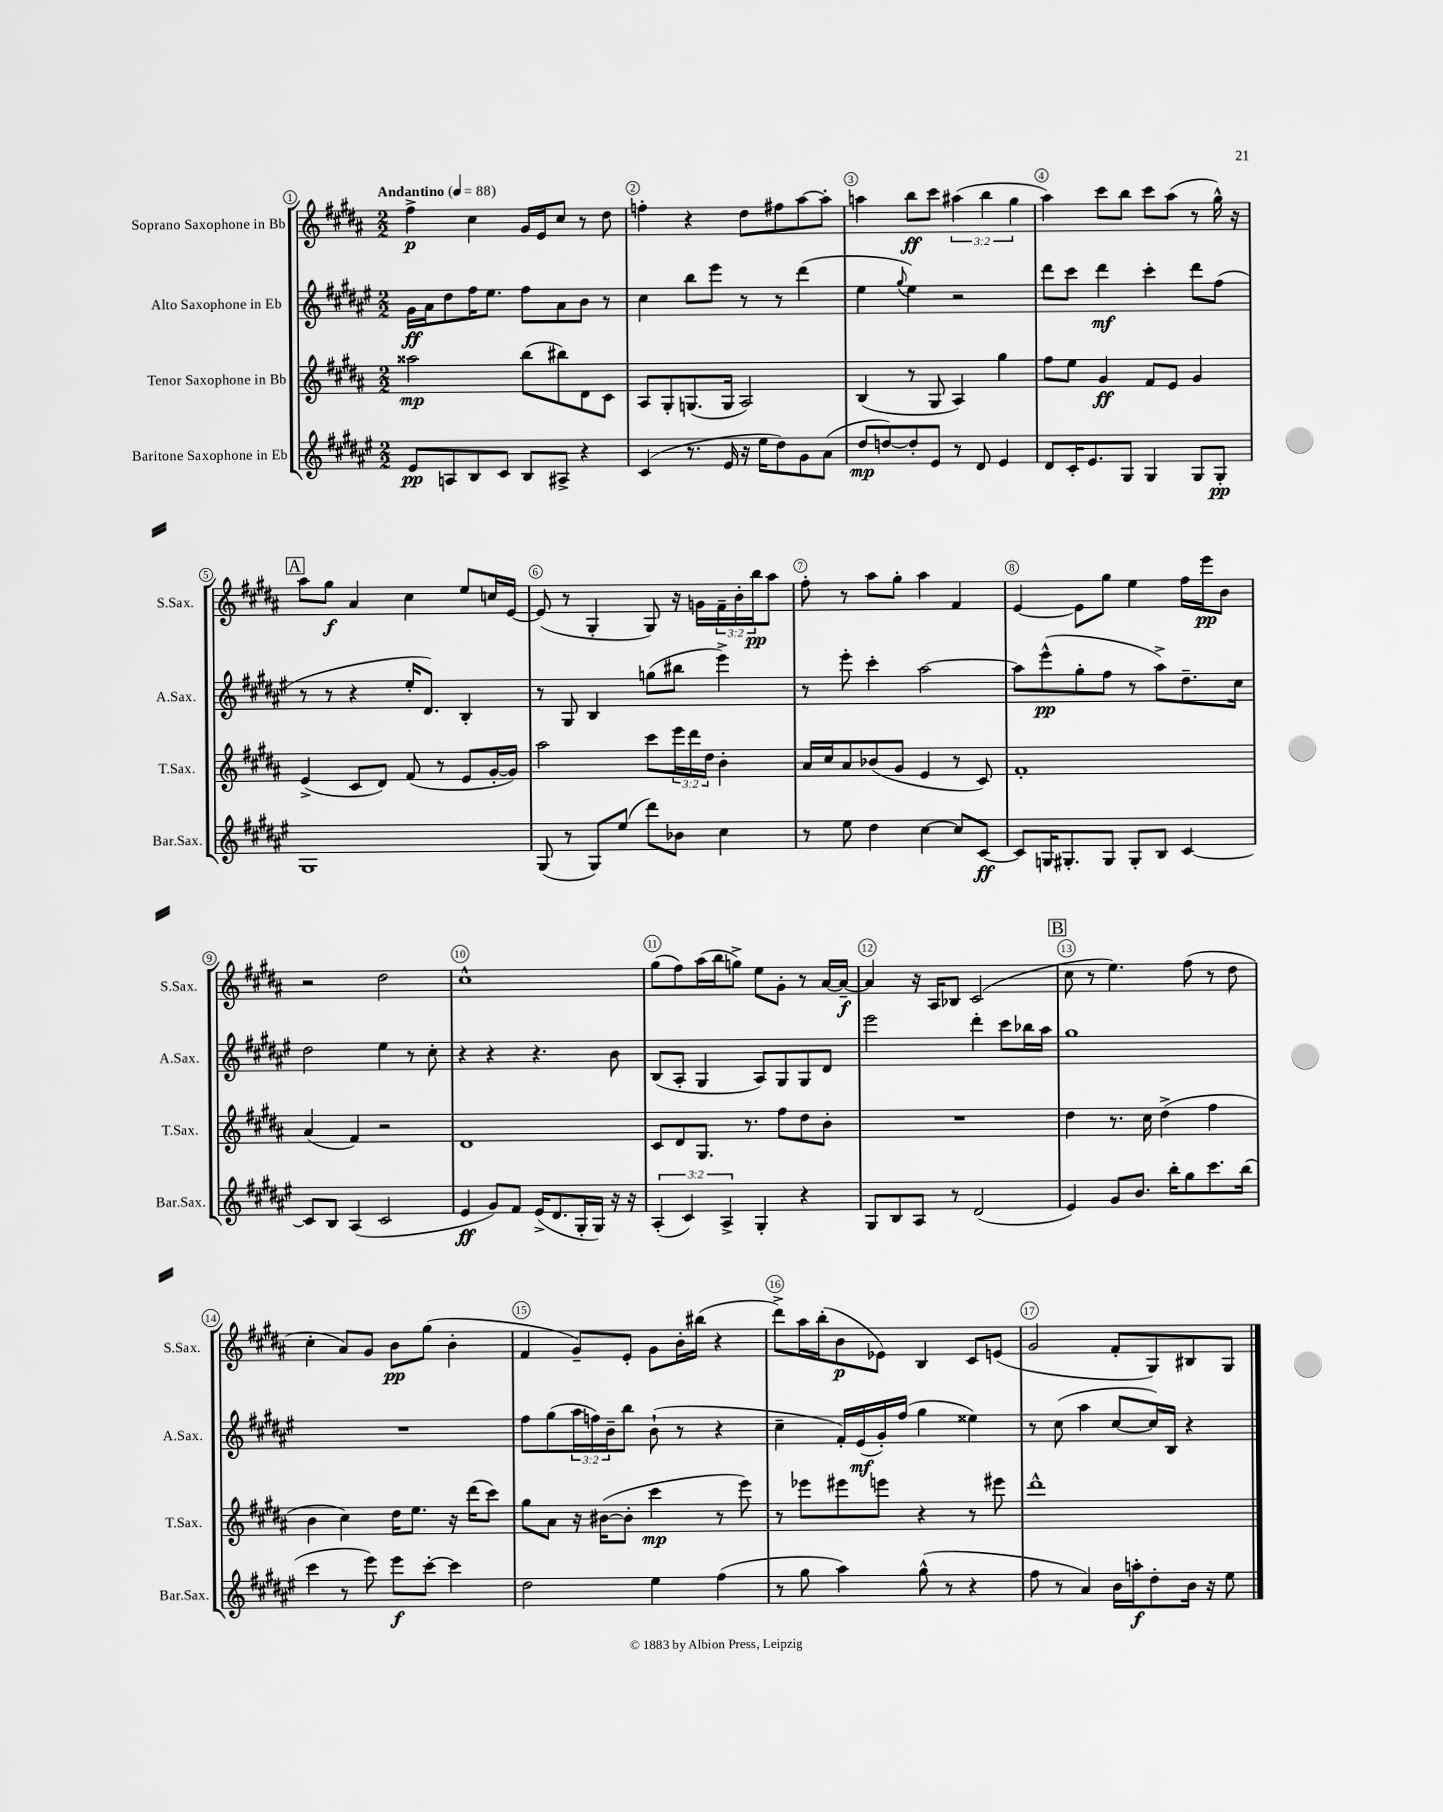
<<
\new StaffGroup <<
\new Staff = "s0" \with { instrumentName = "Soprano Saxophone in Bb" shortInstrumentName = "S.Sax." } {
    \clef treble \key b \major \numericTimeSignature \time 2/2 \override Staff.TupletNumber.text = #tuplet-number::calc-fraction-text \tempo "Andantino" 4 = 88
    fis''4->\p cis''4 gis'16 e'16 cis''8 r8 dis''8 |
    f''4-. r4 dis''8 fis''8 ais''8~ ais''8-. |
    a''4 b''8\ff cis'''8 \tuplet 3/2 { ais''4( b''4 gis''4 } |
    ais''4) cis'''8 b''8 cis'''8 ais''8( r8 gis''16-^) r16 |
    \mark \markup { \box "A" } ais''8 gis''8\f ais'4 cis''4 e''8 c''16 e'16~ |
    e'8( r8 gis4-. gis8) r16 g'16 \tuplet 3/2 { fis'16-- b'16-. b''16\pp } ais''8 |
    fis''8-. r8 ais''8 gis''8-. ais''4 fis'4 |
    e'4~ e'8 gis''8 e''4 fis''16 e'''16\pp b'8 |
    r2 dis''2 |
    cis''1-^ |
    gis''8( fis''8) ais''16( b''16 g''8->) e''8 gis'8-. r8 ais'16~ ais'16~--\f |
    ais'4 r16 ais16 bes8 cis'2( |
    \mark \markup { \box "B" } cis''8 r8 e''4.) fis''8( r8 dis''8 |
    cis''4-. ais'8) gis'8 b'8\pp gis''8( b'4-. |
    fis'4 gis'8--) e'8-. gis'8 b'16-. bis''16( r4 |
    dis'''8->) ais''16 b''16-.( b'8\p ees'8) b4 cis'8 e'8( |
    gis'2 fis'8-. gis8) bis8 gis8 \bar "|." |
}
\new Staff = "s1" \with { instrumentName = "Alto Saxophone in Eb" shortInstrumentName = "A.Sax." } {
    \clef treble \key fis \major \numericTimeSignature \time 2/2 \override Staff.TupletNumber.text = #tuplet-number::calc-fraction-text
    gis'16\ff ais'16 dis''8 fis''16 eis''8. fis''8 ais'8 b'8 r8 |
    cis''4 b''8 eis'''8 r8 r8 dis'''4( |
    eis''4 \appoggiatura { gis''8 } eis''4) r2 |
    dis'''8 cis'''8 dis'''4\mf cis'''4-. dis'''8 fis''8( |
    \mark \markup { \box "A" } r8 r8 r4 eis''16-. dis'8.) b4-. |
    r8 gis8 b4 g''8( bis''8 eis'''4->) |
    r8 eis'''8-. cis'''4-. ais''2~ |
    ais''8 eis'''8-^\pp( gis''8-. fis''8 r8 ais''8->) dis''8.-- cis''16 |
    dis''2 eis''4 r8 cis''8-. |
    r4 r4 r4. b'8 |
    b8( ais8-. gis4 ais8) gis8 gis8 dis'8 |
    eis'''2 dis'''4-. cis'''8 bes''16 ais''16 |
    \mark \markup { \box "B" } gis''1 |
    R1 |
    fis''8 gis''8( \tuplet 3/2 { ais''16 f''16) b'16-- } b''8 b'8-!( r8 r4 |
    cis''4-- fis'16-.) eis'16\mf( gis'16-.) fis''16( gis''4 eisis''4) |
    r8 cis''8( ais''4 cis''8~ cis''16) b16 r4 \bar "|." |
}
\new Staff = "s2" \with { instrumentName = "Tenor Saxophone in Bb" shortInstrumentName = "T.Sax." } {
    \clef treble \key b \major \numericTimeSignature \time 2/2 \override Staff.TupletNumber.text = #tuplet-number::calc-fraction-text
    aisis''2\mp b''8( bis''8) dis'8 cis'8 |
    ais8 gis8-. g8.( g16 ais2) |
    b4( r8 gis8 ais4) gis''4 |
    fis''8 e''8 gis'4\ff fis'8 e'8 gis'4 |
    \mark \markup { \box "A" } e'4->( cis'8 dis'8) fis'8( r8 e'8 gis'16~-. gis'16) |
    ais''2 cis'''8 \tuplet 3/2 { e'''16 dis'''16 dis''16 } b'4-. |
    ais'16 cis''16 ais'8 bes'8( gis'8 e'4 r8 cis'8) |
    fis'1-. |
    ais'4( fis'4) r2 |
    dis'1 |
    cis'8 dis'8 gis8. r8. fis''8 dis''8 b'8-. |
    R1 |
    \mark \markup { \box "B" } dis''4 r8. cis''16 dis''4->( fis''4 |
    b'4 cis''4) dis''16 e''8. r16 dis'''16( cis'''8) |
    gis''8 ais'8 r16 bis'16~( bis'8-. cis'''4\mp r8 e'''8) |
    r8 ees'''8 eis'''8 e'''8 r4 r8 eis'''8 |
    dis'''1-^ \bar "|." |
}
\new Staff = "s3" \with { instrumentName = "Baritone Saxophone in Eb" shortInstrumentName = "Bar.Sax." } {
    \clef treble \key fis \major \numericTimeSignature \time 2/2 \override Staff.TupletNumber.text = #tuplet-number::calc-fraction-text
    eis'8\pp a8 b8 cis'8 b8 ais8-> r4 |
    cis'4( r8. eis'16 r16 eis''16 dis''8) gis'8 ais'8( |
    dis''8\mp d''8~) d''8-. eis'8 r8 dis'8 eis'4 |
    dis'8 cis'16-. eis'8. gis8 gis4 gis8 gis8-.\pp |
    \mark \markup { \box "A" } gis1 |
    gis8( r8 gis8) eis''8( dis'''8) bes'8 cis''4 |
    r8 eis''8 dis''4 cis''4~ cis''8 cis'8~\ff |
    cis'8 g16 gis8.-. gis8 gis8-. b8 cis'4~ |
    cis'8 b8 ais4( cis'2 |
    eis'4\ff gis'8) fis'8 eis'16->( dis'8. gis16-. gis16) r16 r16 |
    \tuplet 3/2 { ais4-.( cis'4) ais4-> } gis4-. r4 |
    gis8 b8 ais8 r8 dis'2( |
    \mark \markup { \box "B" } eis'4) gis'8 b'8. b''16-. gis''8 cis'''8. b''16( |
    cis'''4 r8 eis'''8) eis'''8\f cis'''8~-. cis'''4 |
    dis''2 eis''4 fis''4( |
    r8 gis''8 ais''4) gis''8-^( r8 r4 |
    fis''8 r8 ais'4) b'16 a''16-.\f dis''8-. b'16 r16 eis''8 \bar "|." |
}
>>
>>
\layout { \context { \Score \override BarNumber.break-visibility = ##(#f #t #t) barNumberVisibility = #all-bar-numbers-visible \override BarNumber.stencil = #(make-stencil-circler 0.1 0.3 ly:text-interface::print) } }
